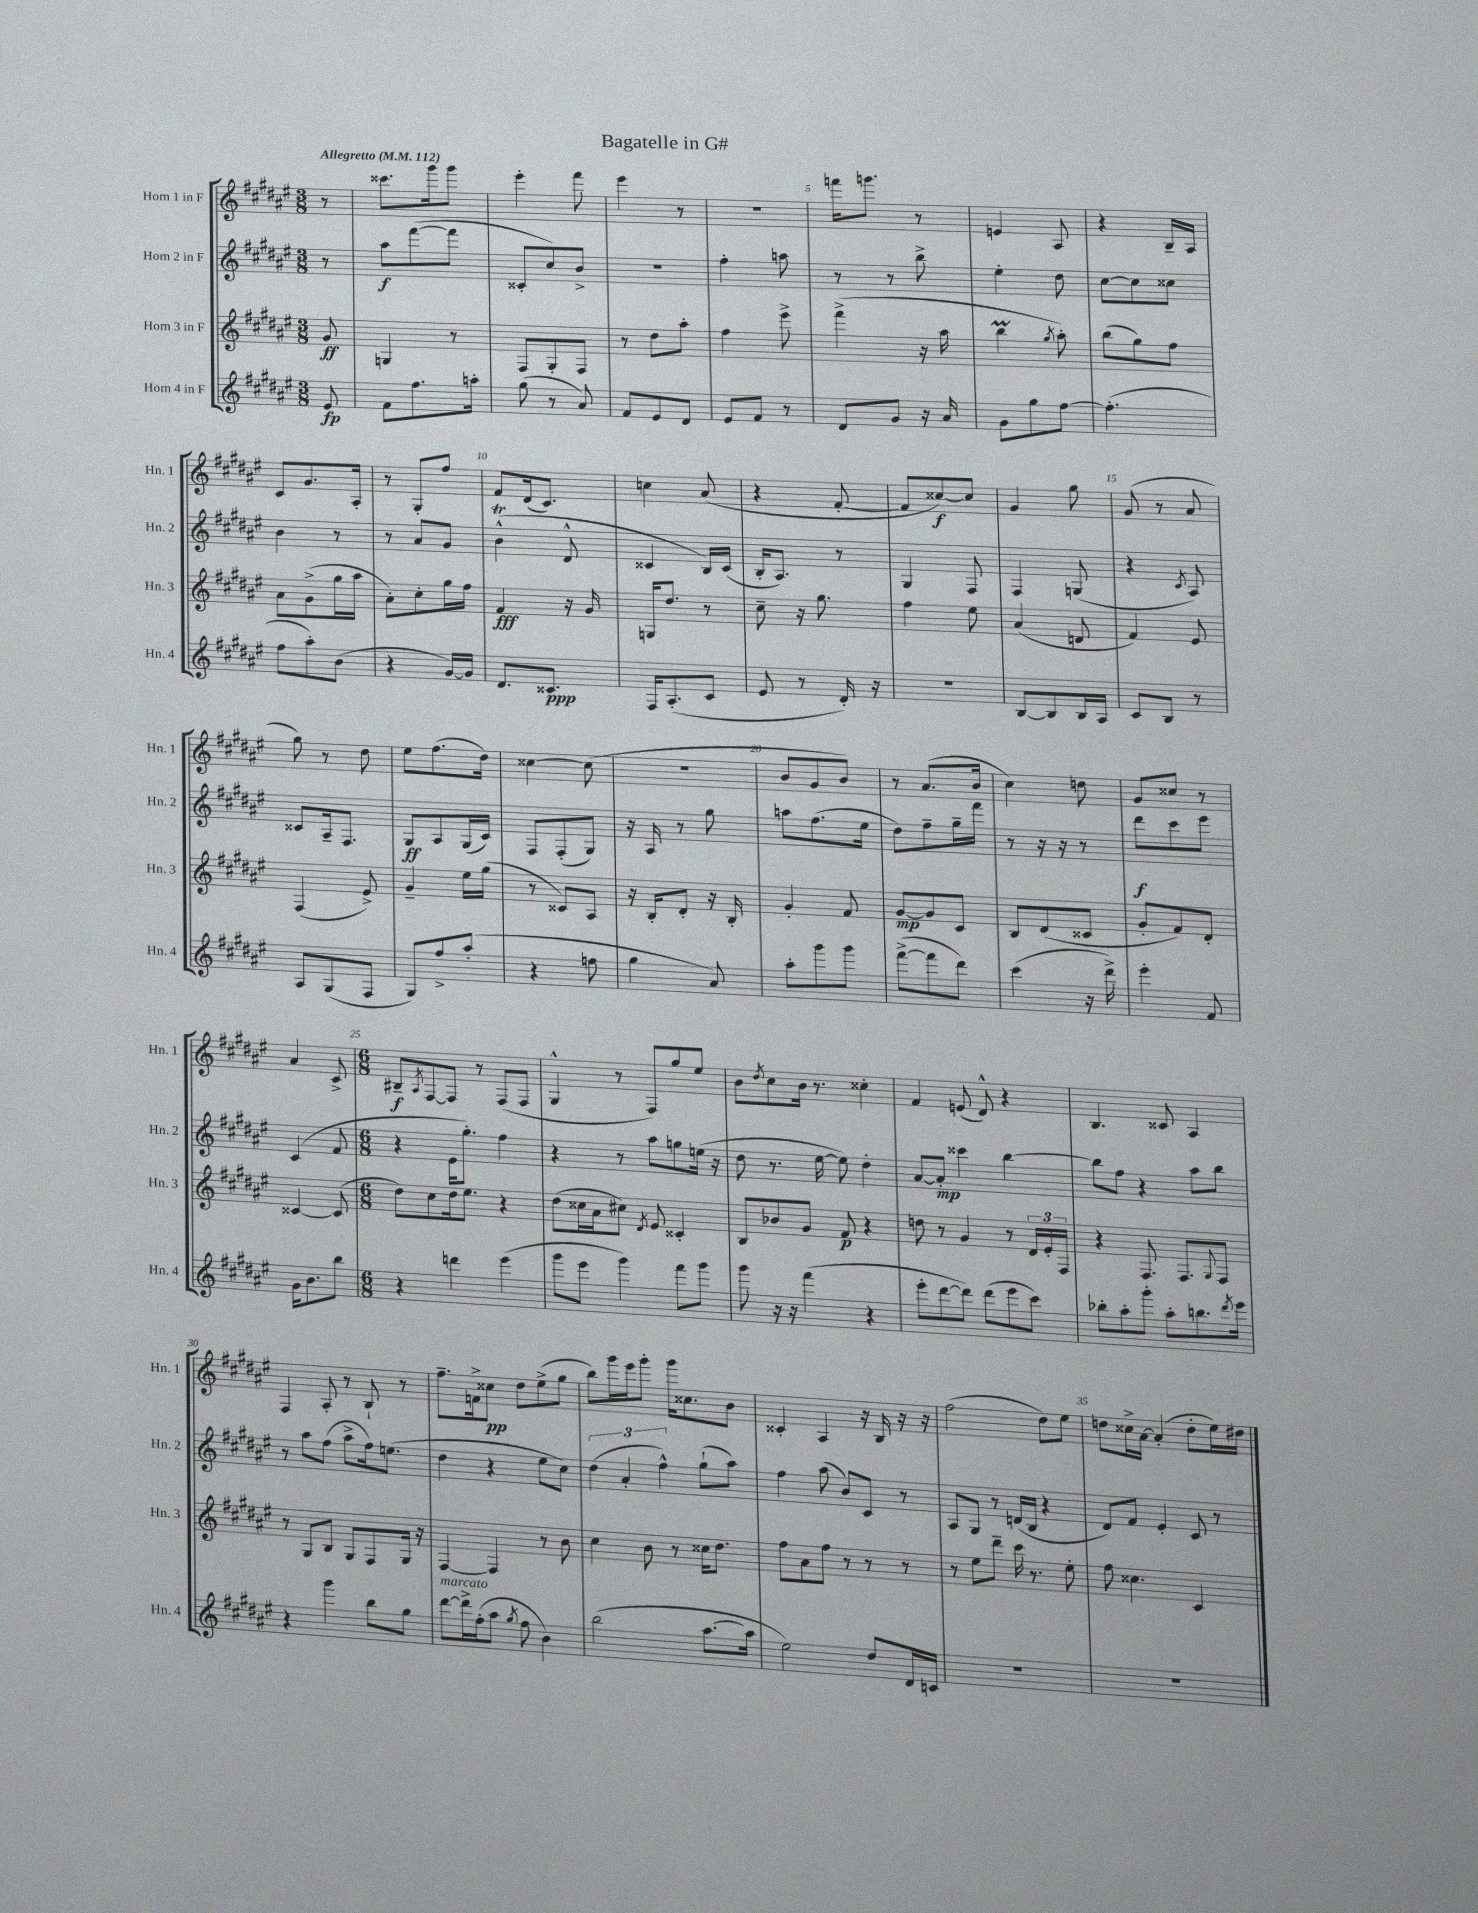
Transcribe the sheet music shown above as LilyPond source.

\header { title = "Bagatelle in G#" }
<<
\new StaffGroup <<
\new Staff = "s0" \with { instrumentName = "Horn 1 in F" shortInstrumentName = "Hn. 1" } {
    \clef treble \key fis \major \numericTimeSignature \time 3/8 \partial 8 \tempo "Allegretto" 4 = 112
    r8 |
    cisis'''8. gis'''16 gis'''8 |
    eis'''4-. fis'''8 |
    eis'''4 r8 |
    R4. |
    f'''16 g'''8. r8 |
    e'4 ais8 |
    r4 b16-- ais16 |
    cis'8 gis'8. ais16-. |
    r8 gis8-. fis''8 |
    fis'8 dis'16( cis'8.) |
    c''4 ais'8( |
    r4 fis'8~-. |
    fis'8 cisis''8~\f) cisis''8 |
    gis'4 gis''8 |
    gis'8( r8 ais'8 |
    gis''8) r8 dis''8 |
    eis''8 fis''8.( dis''16) |
    cisis''4~ cisis''8( |
    R4. |
    b'8 gis'8 b'8) |
    r8 ais'8.( b'16 |
    cis''4) d''8 |
    gis'8 cisis''8 r8 |
    ais'4 cis'8-> |
    \numericTimeSignature \time 6/8 bis8--\f \acciaccatura { ais8 } fis8~ fis8 r8 fis8( fis8 |
    gis4-^ r8 fis8) gis''8 eis''8 |
    b'8 \acciaccatura { dis''8 } cis''8 b'16 r8. cisis''4-. |
    fis'4 e'8( dis'8-^) r4 |
    b4. cisis'8 ais4 |
    fis4 ais8-. r8 b8-! r8 |
    fis''8.-- f'16-> cisis''8\pp dis''8 eis''8->( gis''8 |
    b''8) gis'''16 eis'''16 gis'''8-. gis'''16 cisis''8. b'8 |
    cisis'4-. ais4 r16 b16 r16 r16 |
    fis''2( dis''8) eis''8 |
    d''8 cisis''16-> ais'16~ ais'4-.( d''8-. eis''16) dis''16 \bar "|." |
}
\new Staff = "s1" \with { instrumentName = "Horn 2 in F" shortInstrumentName = "Hn. 2" } {
    \clef treble \key fis \major \numericTimeSignature \time 3/8 \partial 8
    r8 |
    ais''8\f fis'''8~( fis'''8 |
    cisis'8-. cis''8) b'8-> |
    r4. |
    fis''4-. a''8 |
    r8 r8 b''8-> |
    eis''4-. dis''8 |
    cis''8~ cis''8 cisis''8 |
    b'4 r8 |
    r8 ais'8 gis'8 |
    b'4-^\trill( dis'8-^ |
    cisis'4 b16) cisis'16( |
    b16-. ais8.) r8 |
    gis4 fis8 |
    fis4 g8( |
    r4 \acciaccatura { cis'8 } ais8) |
    cisis'8 ais16-- fis8. |
    gis8\ff ais8 gis16( cis'16) |
    fis8 fis8-.( gis8) |
    r16 ais16 r8 gis''8 |
    a''8 fis''8.( eis''16 |
    dis''8) fis''8-- gis''16-- fis'''16 |
    r8 r16 r16 r8 |
    dis'''8\f cis'''8 eis'''8 |
    cis'4( fis'8 |
    \numericTimeSignature \time 6/8 r4 eis'16 gis''8.-.) fis''4 |
    r4 r8 ais''8 g''8 e''16( r16 |
    dis''8 r8. eis''16~ eis''8) dis''4-. |
    ais'8~ ais'8-.\mp cisis'''4 b''4~ |
    b''8 fis''8 r4 ais''8 b''8 |
    r8 ais''8 fis''8( ais''8-> fis''16) e''8.( |
    dis''4 r4 eis''8 cis''8) |
    \tuplet 3/2 { dis''4( ais'4-. fis''4-^) } gis''8-!( ais''8) |
    fis''4 ais''8( b'8) cis'8 r8 |
    ais8 gis8 r8 d'16( b16 r4 |
    dis'8) fis'8 eis'4-. cis'8 r8 \bar "|." |
}
\new Staff = "s2" \with { instrumentName = "Horn 3 in F" shortInstrumentName = "Hn. 3" } {
    \clef treble \key fis \major \numericTimeSignature \time 3/8 \partial 8
    gis'8\ff |
    g4 r8 |
    fis8 gis8-. fis8 |
    r8 dis''8 ais''8-. |
    fis''4 eis'''8-> |
    fis'''4->( r16 ais''16 |
    b''4\prall \acciaccatura { gis''8 } ais''8-.) |
    b''8( gis''8) fis''8 |
    ais'8 gis'8->( gis''16 ais''16 |
    ais'8-.) cis''8-. gis''16 fis''16 |
    fis'4\fff r16 gis'16 |
    g16 dis''8. r8 |
    cis''8-- r16 gis''8. |
    fis''4 eis''8 |
    ais'4( d'8 |
    fis'4) eis'8 |
    fis4( eis'8->) |
    gis'4-- eis''16 gis''16( |
    r8 cisis'8) ais8 |
    r16 b16-. dis'8-. r16 b16-. |
    gis'4-. fis'8 |
    gis'8~\mp gis'8 cis'8 |
    b8 dis'8( cisis'8 |
    gis'8-. fis'8) dis'8-. |
    cisis'4~ cisis'8( |
    \numericTimeSignature \time 6/8 dis''8) cis''8 dis''16 eis''8. r4 |
    dis''8( cisis''16 ais'16 cis''8) \acciaccatura { dis'8 } eis'8 cisis'4-. |
    b8 bes'8 gis'8 fis'8\p r4 |
    d''8 r8 gis'4 r8 \tuplet 3/2 { dis'16 eis'16-. fis16 } |
    r4 fis8. fis8. \appoggiatura { gis8 } fis8 |
    r8 gis8 b8 gis8 fis8 gis16 r16 |
    fis4~ fis4 r8 b'8 |
    cis''4 b'8 r8 cisis''16 dis''8. |
    fis''8 ais'8 fis''8 r8 r8 r8 |
    r8 eis''8 dis'''8-- cis'''16 r8. eis''8-. |
    fis''8 cisis''4. cis'4 \bar "|." |
}
\new Staff = "s3" \with { instrumentName = "Horn 4 in F" shortInstrumentName = "Hn. 4" } {
    \clef treble \key fis \major \numericTimeSignature \time 3/8 \partial 8
    eis'8\fp |
    fis'8 fis''8. a''16-. |
    gis''8( r8 ais'8) |
    fis'8 eis'8 dis'8 |
    eis'8 fis'8 r8 |
    dis'8 gis'8 r16 ais'16 |
    gis'8 gis''8 fis''8~ |
    fis''4.-.( |
    fis''8 ais''8-.) b'8( |
    r4 gis'16~) gis'16 |
    dis'8. cisis'8.\ppp |
    fis16 ais8.-.( cis'8 |
    eis'8 r8 dis'16-.) r16 |
    R4. |
    b8~ b8 b16 ais16 |
    cis'8 b8 r8 |
    ais8 gis8( fis8 |
    gis8) fis''8-> ais''8-.( |
    r4 f''8 |
    gis''4 ais'8) |
    ais''8-. gis'''8 gis'''8 |
    fis'''8~->( fis'''8 dis'''8) |
    cis'''4( r16 dis'''16->) |
    eis'''4-. fis'8 |
    gis'16 b'8. b''8 |
    \numericTimeSignature \time 6/8 r4 d'''4 eis'''4( |
    gis'''8 eis'''8 gis'''4) fis'''8 gis'''8 |
    gis'''8 r16 r16 fis'''4( r4 |
    eis'''8-. dis'''8~ dis'''8) dis'''8( eis'''8 cis'''8) |
    bes''8-. ais''8-. gis'''8-. ais''8-. b''8. \acciaccatura { dis'''8 } eis'''16 |
    r4 gis'''4 b''8 gis''8 |
    dis'''8~^\markup { \italic "marcato" } dis'''16-> fis''16-.( ais''8 \acciaccatura { gis''8 } fis''8 b'4) |
    b''2( ais''8.~ ais''16 |
    eis''2) dis''8 dis'16 c'16 |
    R2. |
    R2. \bar "|." |
}
>>
>>
\layout { \context { \Score \override BarNumber.break-visibility = ##(#f #t #t) barNumberVisibility = #(every-nth-bar-number-visible 5) } }
